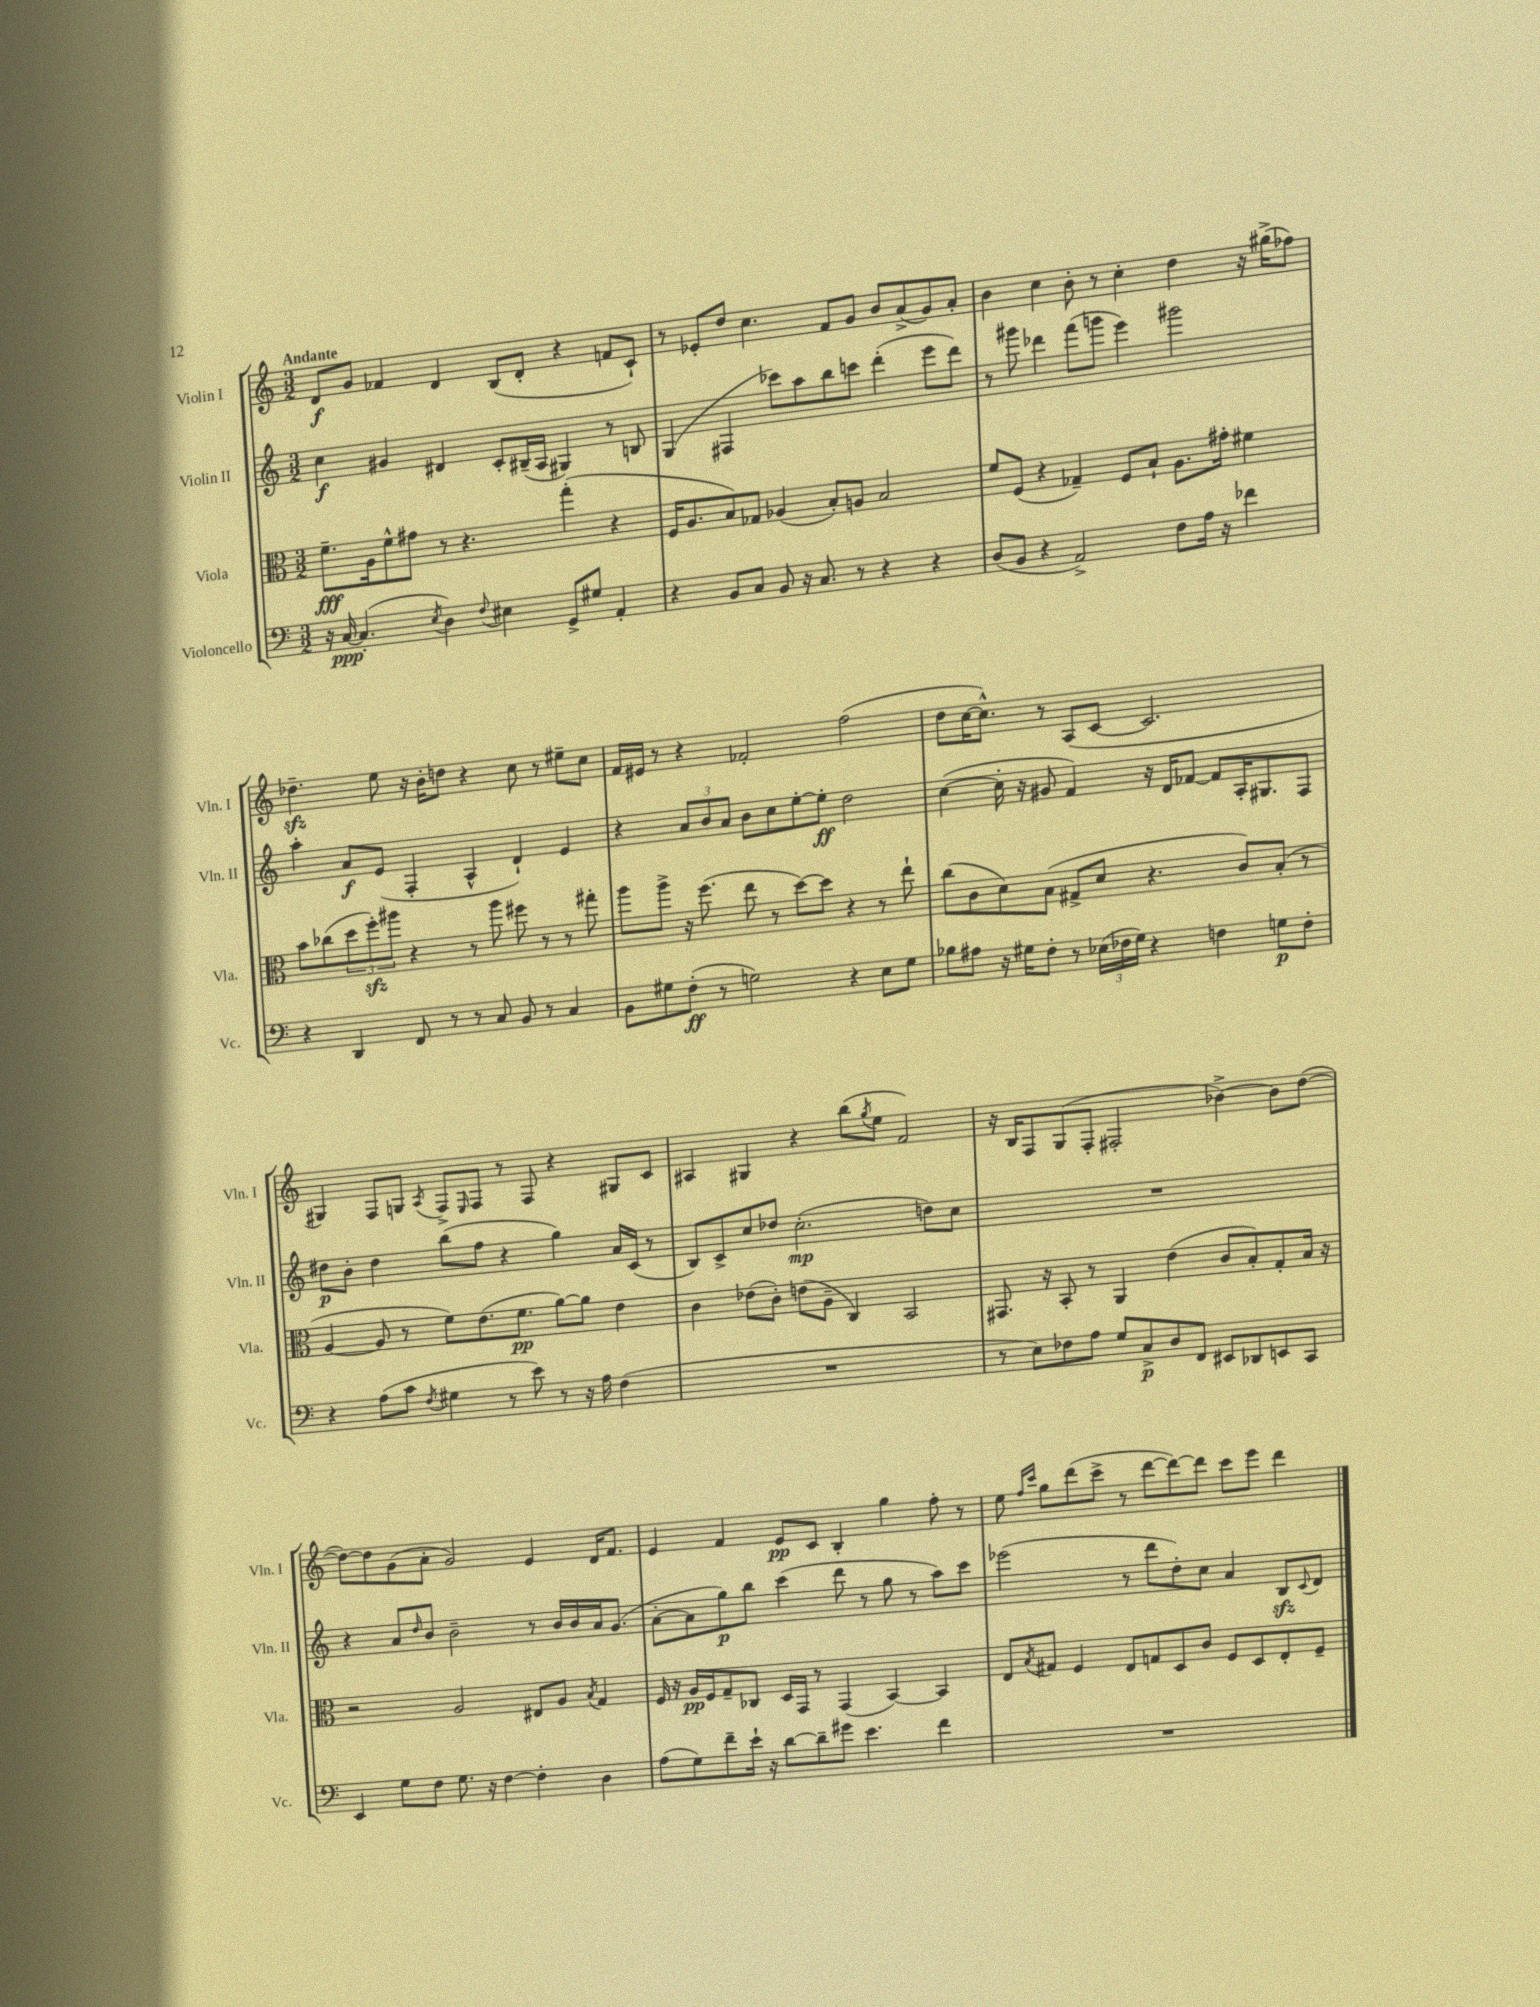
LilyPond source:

<<
\new StaffGroup <<
\new Staff = "s0" \with { instrumentName = "Violin I" shortInstrumentName = "Vln. I" } {
    \clef treble \key c \major \numericTimeSignature \time 3/2 \tempo "Andante"
    d'8\f g'8 fes'4 d'4 b8( d'8-. r4 f'8 c'8-!) |
    r8 ees'8-. d''8 c''4. f'8 g'8 b'8 a'8->( g'8) a'8-. |
    b'4 c''4 b'8-. r8 c''4-. d''4 r16 gis''16->( fes''8) |
    des''4.--\sfz e''8 r16 b'16-. d''8 r4 c''8 r8 eis''8-- c''8 |
    f'16 eis'16 r8 r4 fes'2-. f''2( |
    d''8 c''16~ c''8.-^) r8 a8( c'8~ c'2. |
    gis4) f8 g8 \acciaccatura { a8 } f8-> \grace { e16 } f8 r8 f8 r4 gis8 c'8 |
    ais4 gis4 r4 b''8( \acciaccatura { g''8 } e''8 f'2) |
    r16 b16 f8 g8( f8-. fis2-. bes'4~->) bes'8 d''8~( |
    d''8~) d''8 g'8( a'8-. g'2) e'4 d'16 f'8. |
    e'4 f'4 e'8\pp c'8 b4-. g''4 f''8-. r8 |
    e''8 \grace { f''16 c'''16 } g''8 d'''8( c'''8-> r8 d'''8~ d'''8~) d'''8 c'''8 e'''8 d'''4 \bar "|." |
}
\new Staff = "s1" \with { instrumentName = "Violin II" shortInstrumentName = "Vln. II" } {
    \clef treble \key c \major \numericTimeSignature \time 3/2
    c''4\f gis'4 dis'4 c'8-. bis16--( a16 gis4) r8 b8 |
    g4( fis4 ces'''8) a''8 b''8 c'''8 d'''4-.( e'''8 d'''8) |
    r8 gis'''8 des'''4 f'''8( g'''8 e'''4) gis'''2 |
    a''4-. a'8\f e'8( f4-. a4-^ d'4-!) e'4 |
    r4 \tuplet 3/2 { a'8 b'8 a'8 } b'8 c''8 e''8~-. e''8-.\ff d''2 |
    c''4~( c''16-. r16 gis'8 f'4) r16 d'16 fes'8~ fes'8 a16-. gis8. f8 |
    dis''8\p b'8-. dis''4 b''8( f''8 r4 g''4) a'16 c'16( r8 |
    b8) c'8-> c''8 des''8 c''2.-.\mp( d''8) c''8 |
    R1. |
    r4 a'8 \grace { d''16 } b'8 b'2-- r8 b'16 b'16 a'16 g'8.( |
    a'8~-. a'8 g''8\p) b''8 c'''4( d'''8 r8 g''8 r8 a''8) c'''8 |
    ees'''2( r8 d'''8 d''8-.) c''8 a'4 b8\sfz \appoggiatura { c'8 } d'8 \bar "|." |
}
\new Staff = "s2" \with { instrumentName = "Viola" shortInstrumentName = "Vla." } {
    \clef alto \key c \major \numericTimeSignature \time 3/2
    f'8.--\fff a16 f'8-^ gis'8 r8 r4. g''4-.( r4 |
    f16 a8. b8) ges8 aes4( b8-.) a8 b2 |
    f'8 f8( r4 ges4--) f8 b8-! a8. gis'16-. fis'4 |
    b'8 ces''8( \tuplet 3/2 { d''8 f''8-.\sfz) ais''8 } r4 r8 ais''8 fis''8 r8 r8 gis''8-. |
    a''8 a''8-> r16 f''8.( e''8 r8 d''8~) d''8 r4 r8 e''8-! |
    c''8( c'8 d'8) b8( gis8-> d'8 r4. c'8) b8-.( r8 |
    a4~ a8 r8 f'8) e'8.( f'8.\pp a'8~) a'8 e'4 |
    c'4 ees'8( c'8-.) e'8( a8-- c4) b,2 |
    gis,8. r16 b,8-. r8 a,4 e'4( c'8 b8-.) g8-. b16 r16 |
    r2 a2 eis8 a8 \acciaccatura { b8 } g4 |
    f16 r16 a16\pp f16 g8-- ces8 d16 g,16 r8 g,4( b,4~) b,4 |
    e8 \acciaccatura { b8 } gis8 f4 e8 g8 d8 c'8 f8 d8 e8-. f8-- \bar "|." |
}
\new Staff = "s3" \with { instrumentName = "Violoncello" shortInstrumentName = "Vc." } {
    \clef bass \key c \major \numericTimeSignature \time 3/2
    r16 c16~\ppp c4.-.( \acciaccatura { e8 } d4) \appoggiatura { f8 } eis4 g,8-> gis8 a,4-. |
    r4 b,8 c8 b,8 r16 c8. r8 r4 r4 |
    d8( b,8 r4 a,2->) f8 a16 r16 fes'4 |
    r4 d,4 f,8 r8 r8 c8 b,8 r8 c4 |
    b,8 gis8 f8-.\ff( r8 g2) r4 e8 g8 |
    bes8 ais8 r16 gis16 f8-. r8 \tuplet 3/2 { ees16( fes16 gis16) } r4 f4 g8\p f8-. |
    r4 a8( c'8 \acciaccatura { f8 } gis4 r8 e'8) r8 r16 a16 f4( |
    R1. |
    r8 e8) fes8 a8 g8 c8->\p d8 f,8 eis,8 des,8 e,8 c,8 |
    e,4 g8 f8 g8. r16 f4~ f4-. d4 |
    a8( g8) f'8-- e'16-! r16 d'8~ d'8-- gis'8 e'4. f'4 |
    R1. \bar "|." |
}
>>
>>
\layout { \context { \Score \remove "Bar_number_engraver" } }
